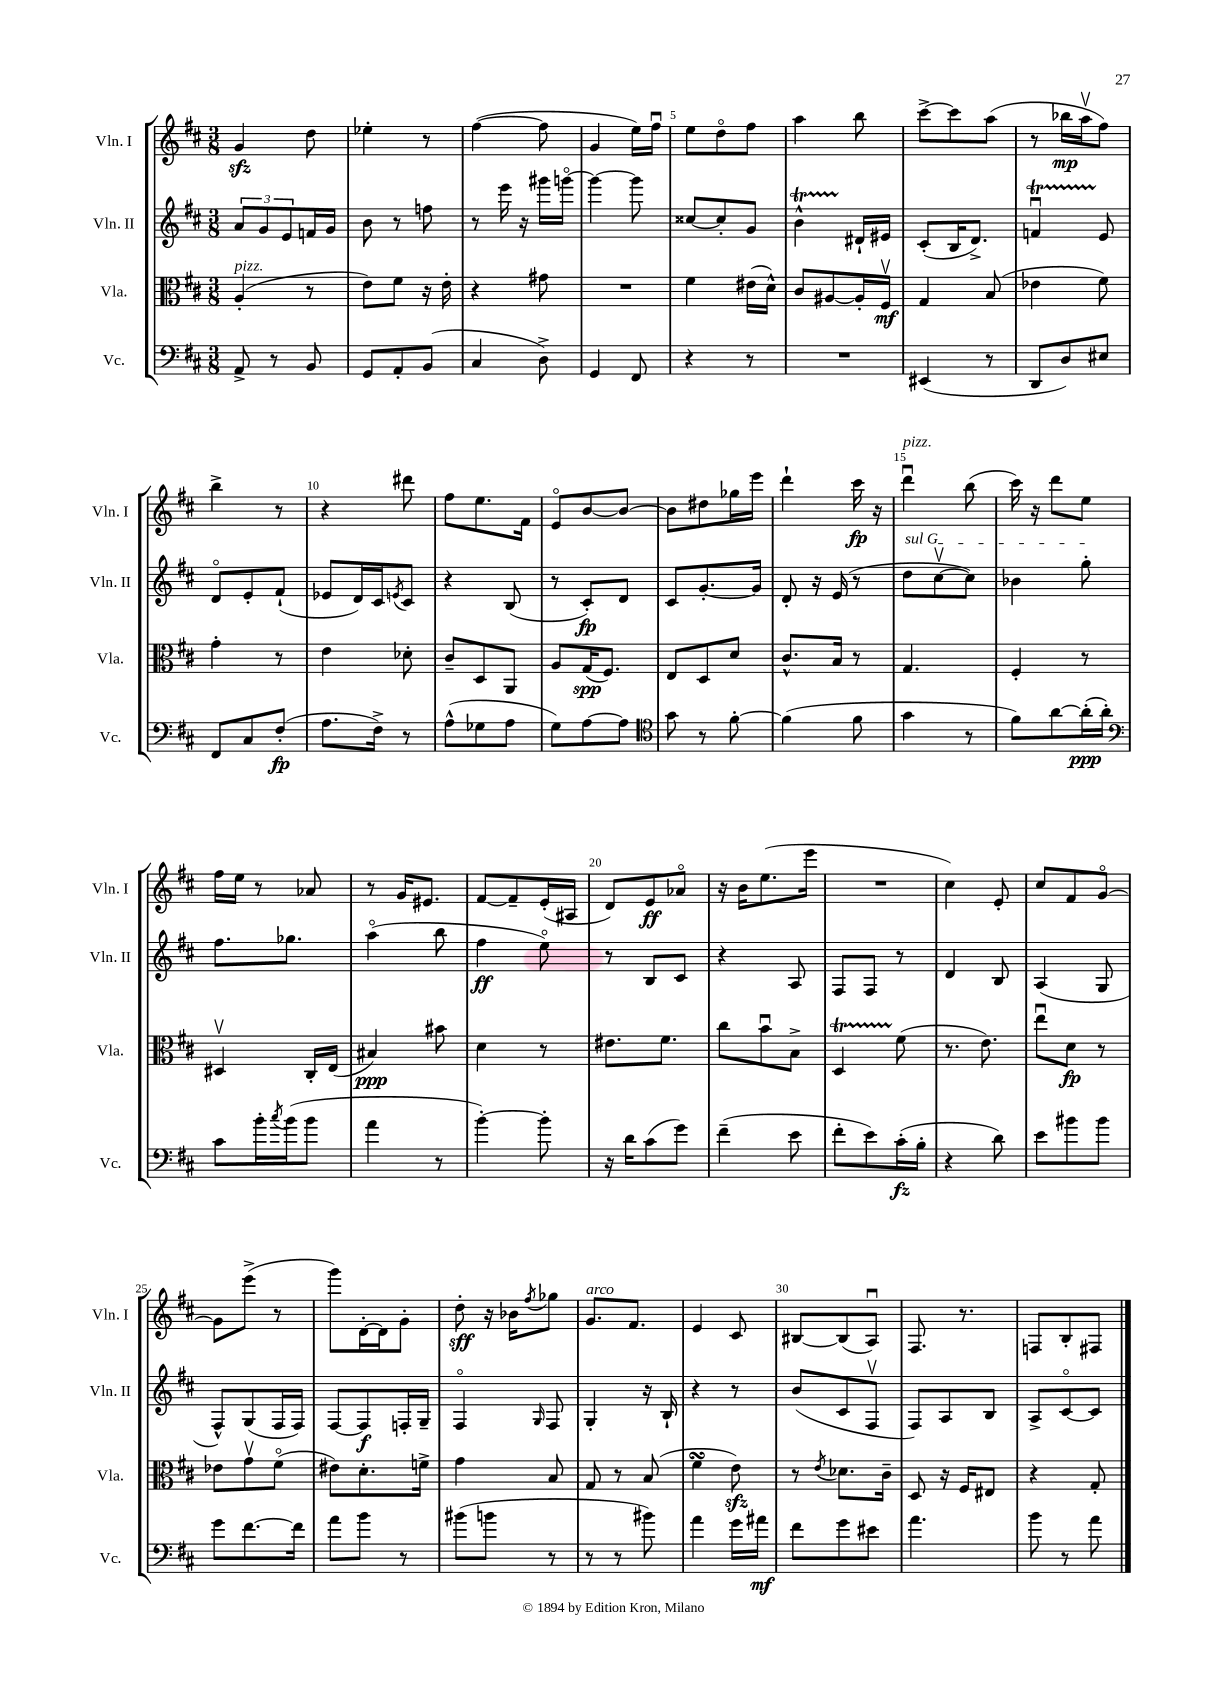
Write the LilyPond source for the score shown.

<<
\new StaffGroup <<
\new Staff = "s0" \with { instrumentName = "Vln. I" shortInstrumentName = "Vln. I" } {
    \clef treble \key d \major \numericTimeSignature \time 3/8
    g'4\sfz d''8 |
    ees''4-. r8 |
    fis''4~( fis''8 |
    g'4 e''16) fis''16\downbow |
    e''8 d''8\flageolet fis''8 |
    a''4 b''8 |
    cis'''8~-> cis'''8 a''8( |
    r8 bes''16\mp a''16\upbow fis''8) |
    b''4-> r8 |
    r4 dis'''8 |
    fis''8 e''8. fis'16 |
    e'8\flageolet b'8~ b'8~ |
    b'8 dis''8 ges''16 e'''16 |
    d'''4-! cis'''16\fp r16 |
    d'''4\downbow^\markup { \italic "pizz." } b''8( |
    cis'''16) r16 d'''8 e''8 |
    fis''16 e''16 r8 aes'8 |
    r8 g'16 eis'8. |
    fis'8~ fis'8-- e'16-.( ais16 |
    d'8) e'8\ff aes'8\flageolet |
    r16 b'16 e''8.( e'''16 |
    R4. |
    cis''4) e'8-. |
    cis''8 fis'8 g'8~\flageolet |
    g'8 e'''8->( r8 |
    g'''8) d'16~-. d'16 g'8-. |
    d''8-.\sff r16 bes'16 \acciaccatura { fis''8 } ges''8 |
    g'8.^\markup { \italic "arco" } fis'8. |
    e'4 cis'8 |
    bis8~ bis8( a8\downbow) |
    fis8. r8. |
    f8 b8-. fis8 \bar "|." |
}
\new Staff = "s1" \with { instrumentName = "Vln. II" shortInstrumentName = "Vln. II" } {
    \clef treble \key d \major \numericTimeSignature \time 3/8
    \tuplet 3/2 { a'8 g'8 e'8 } f'16 g'16 |
    b'8 r8 f''8 |
    r8 e'''16 r16 gis'''16 g'''16~\flageolet |
    g'''4~ g'''8 |
    cisis''8~ cisis''8-. g'8 |
    b'4-^\startTrillSpan dis'16-!\stopTrillSpan eis'16 |
    cis'8-.( b16 d'8.->) |
    f'4\downbow\startTrillSpan e'8\stopTrillSpan |
    d'8\flageolet e'8-. fis'8-!( |
    ees'8 d'16) cis'16 \acciaccatura { e'8 } cis'8 |
    r4 b8( |
    r8 cis'8-.\fp) d'8 |
    cis'8 g'8.~-. g'16 |
    d'8-. r16 e'16( r8 |
    \once \override TextSpanner.bound-details.left.text = \markup { \italic "sul G" } d''8\startTextSpan cis''8~\upbow cis''8) |
    bes'4 g''8-.\stopTextSpan |
    fis''8. ges''8. |
    a''4\flageolet( b''8 |
    fis''4\ff e''8\flageolet) |
    r8 b8 cis'8 |
    r4 a8 |
    fis8 fis8 r8 |
    d'4 b8 |
    a4( g8 |
    fis8-^) g8( fis16 fis16) |
    fis8~ fis8\f f16-. g16-- |
    fis4\flageolet \grace { g16 } fis8 |
    g4-. r16 b16-! |
    r4 r8 |
    b'8( cis'8 fis8\upbow |
    fis8) a8 b8 |
    a8-> cis'8~\flageolet cis'8 \bar "|." |
}
\new Staff = "s2" \with { instrumentName = "Vla." shortInstrumentName = "Vla." } {
    \clef alto \key d \major \numericTimeSignature \time 3/8
    a4-.^\markup { \italic "pizz." }( r8 |
    e'8) fis'8 r16 e'16-. |
    r4 gis'8 |
    R4. |
    fis'4 eis'16( d'16-^) |
    cis'8 ais8~ ais16-. fis16\upbow\mf |
    g4 b8( |
    ees'4 fis'8) |
    g'4-. r8 |
    e'4 des'8-. |
    cis'8-- d8 a,8 |
    a8 g16\spp( fis8.) |
    e8 d8 d'8 |
    cis'8.-^ b16 r8 |
    g4. |
    fis4-. r8 |
    dis4\upbow cis16-. e16( |
    bis4\ppp) bis'8 |
    d'4 r8 |
    eis'8. fis'8. |
    cis''8 b'8\downbow b8-> |
    d4\startTrillSpan fis'8\stopTrillSpan( |
    r8. e'8.) |
    e''8\downbow d'8\fp r8 |
    ees'8 g'8\upbow fis'8\flageolet( |
    eis'8) d'8.-. f'16-> |
    g'4 b8 |
    g8 r8 b8( |
    fis'4\turn e'8\sfz) |
    r8 \acciaccatura { e'8 } des'8. cis'16-- |
    d8 r16 fis16 eis8 |
    r4 g8-. \bar "|." |
}
\new Staff = "s3" \with { instrumentName = "Vc." shortInstrumentName = "Vc." } {
    \clef bass \key d \major \numericTimeSignature \time 3/8
    a,8-> r8 b,8 |
    g,8 a,8-. b,8( |
    cis4 d8->) |
    g,4 fis,8 |
    r4 r8 |
    R4. |
    eis,4( r8 |
    d,8 d8) eis8 |
    fis,8 cis8 fis8-.\fp( |
    a8. fis16->) r8 |
    a8-^( ges8 a8 |
    g8) a8~ a8 |
    \clef tenor g'8 r8 fis'8~-. |
    fis'4( fis'8 |
    g'4 r8 |
    fis'8) a'8~ a'16-.\ppp( a'16-.) |
    \clef bass cis'8 b'16-. \acciaccatura { cis''8 } b'16( b'8 |
    a'4 r8 |
    b'4~-.) b'8-. |
    r16 d'16 cis'8( g'8) |
    fis'4--( e'8 |
    fis'8-. e'8) cis'16-.\fz( b16-. |
    r4 d'8) |
    e'8 bis'8 bis'8 |
    g'8 fis'8.~ fis'16 |
    a'8 b'8 r8 |
    bis'8( b'8 r8 |
    r8 r8 bis'8) |
    a'4 g'16 ais'16\mf |
    fis'8 g'8 eis'8 |
    a'4. |
    b'8 r8 a'8 \bar "|." |
}
>>
>>
\layout { \context { \Score \override BarNumber.break-visibility = ##(#f #t #t) barNumberVisibility = #(every-nth-bar-number-visible 5) } }
